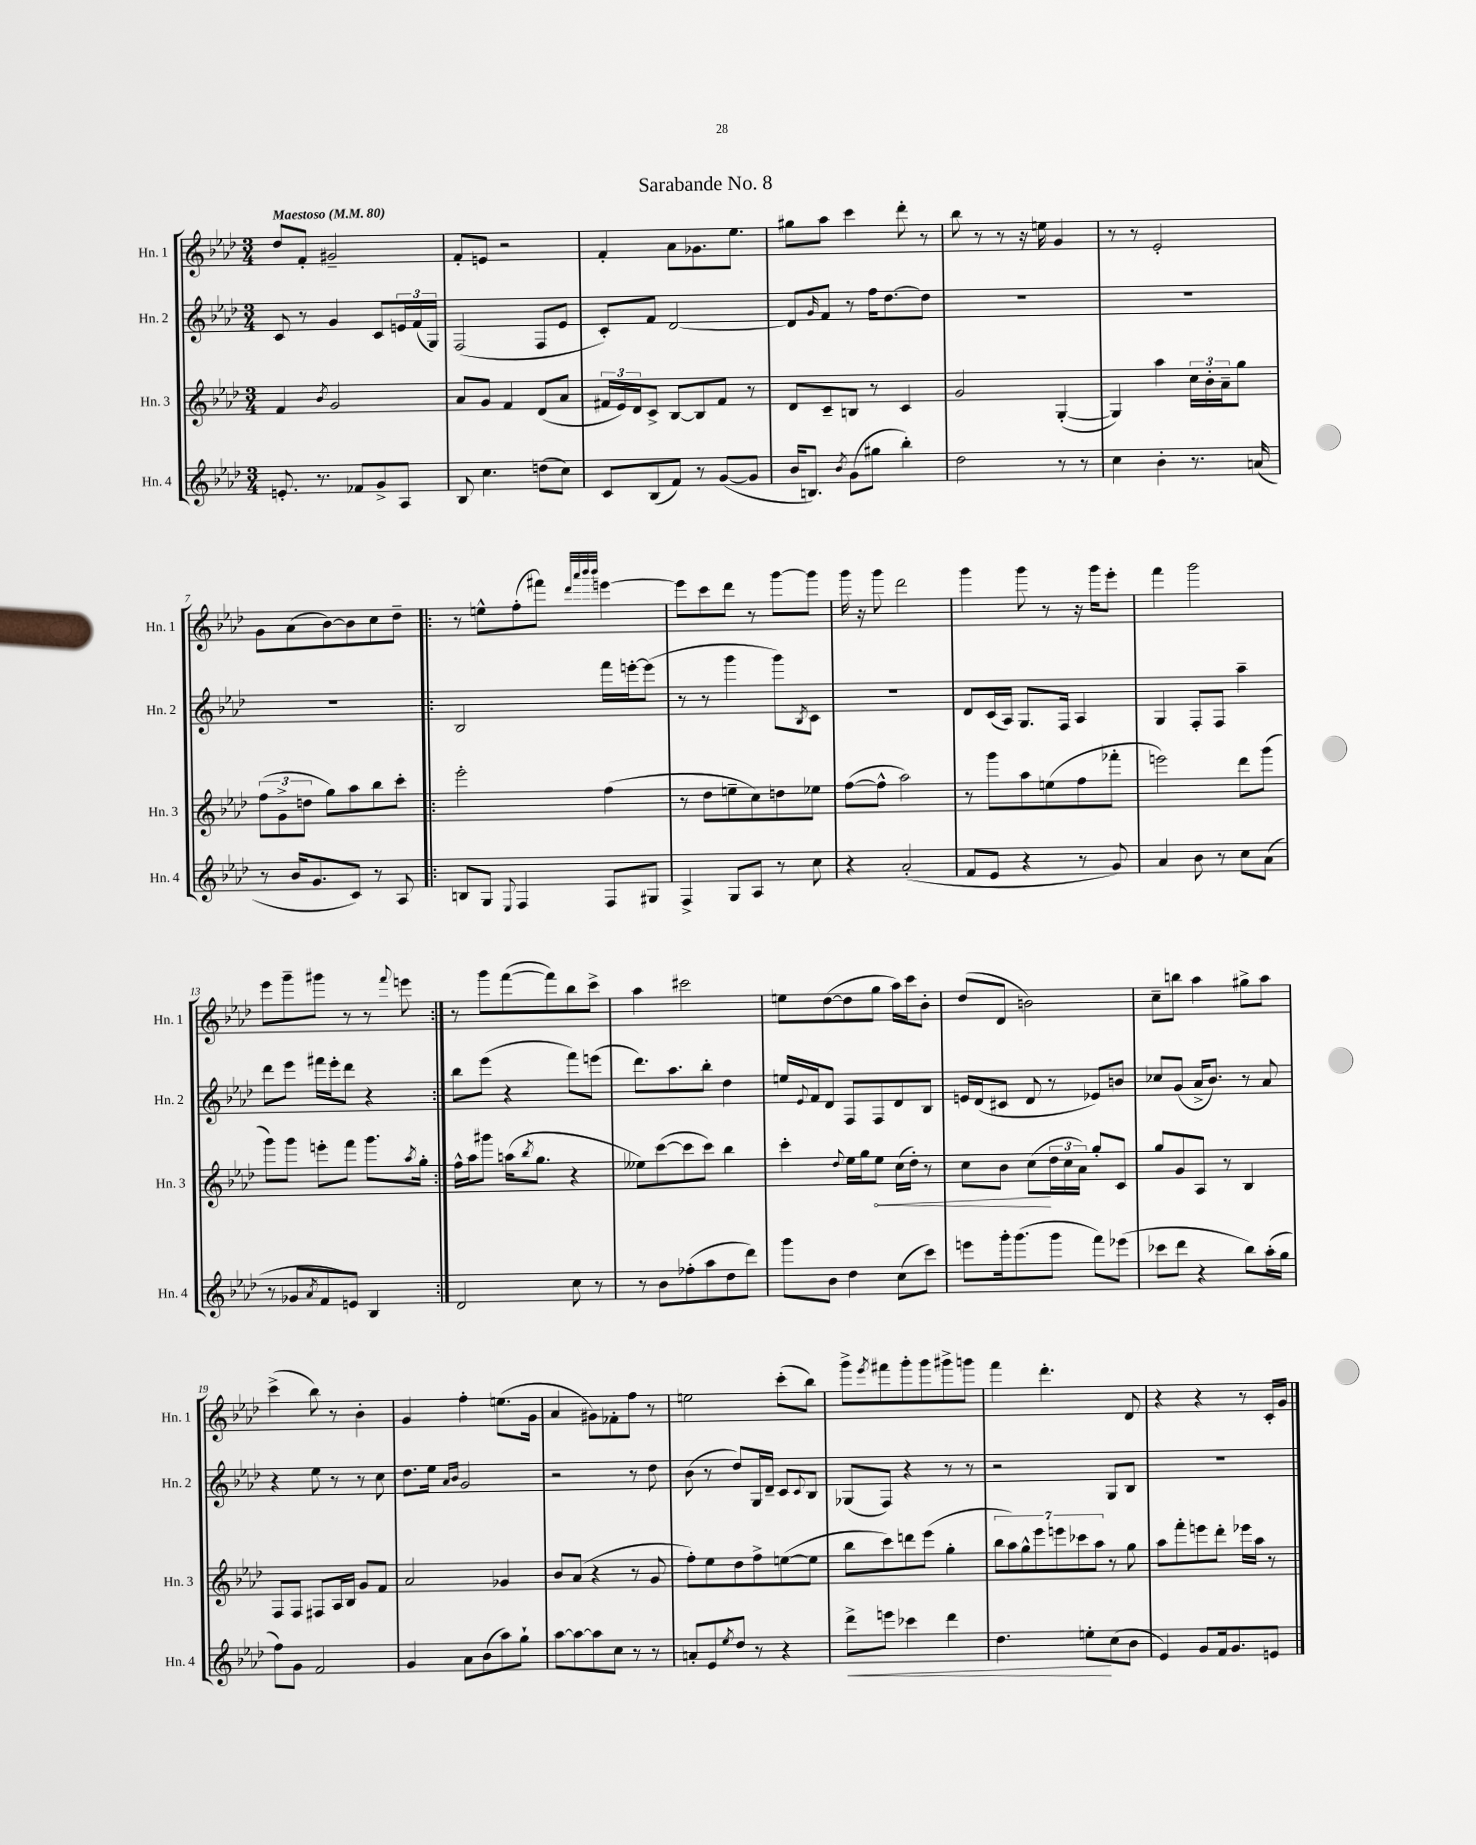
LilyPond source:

\header { title = "Sarabande No. 8" }
<<
\new StaffGroup <<
\new Staff = "s0" \with { instrumentName = "Hn. 1" shortInstrumentName = "Hn. 1" } {
    \clef treble \key aes \major \numericTimeSignature \time 3/4 \tempo "Maestoso" 4 = 80
    des''8 f'8-. gis'2-- |
    f'8-. e'8 r2 |
    f'4-. aes'8 ges'8. ees''8. |
    gis''8 aes''8 c'''4 des'''8-. r8 |
    bes''8 r8 r8 r16 e''16 g'4 |
    r8 r8 ees'2-. |
    g'8 aes'8( bes'8~) bes'8 c''8 des''8-- |
    \repeat volta 2 { r8 e''8-^ f''8-.( fis'''8) \grace { des'''32 aes'''32 bes'''32 bes'''32 } e'''4~ |
    e'''8 c'''8 des'''8 r8 g'''8~ g'''8 |
    g'''16 r16 g'''8 des'''2 |
    g'''4 g'''8 r8 r16 g'''16 ees'''8-. |
    f'''4 g'''2 |
    ees'''8 g'''8-- gis'''8 r8 r8 \appoggiatura { f'''8 } e'''8 | }
    r8 g'''8 f'''8~( f'''8) bes''8 c'''8-> |
    aes''4 cis'''2 |
    e''8 des''8~( des''8 g''8 aes''16) c'''16 bes'8-. |
    des''8( des'8 b'2) |
    c''8-- b''8 aes''4 gis''8-> aes''8 |
    c'''4->( bes''8) r8 bes'4-. |
    g'4 f''4-. e''8.( g'16 |
    aes'4 gis'8) fes'8-. f''8 r8 |
    e''2 c'''8-.( bes''8) |
    g'''8-> \acciaccatura { ees'''8 } fis'''8 g'''8-. g'''8 gis'''8-> g'''8 |
    f'''4 des'''4.-. des'8 |
    r4 r4 r8 c'16-. g'16 \bar "|." |
}
\new Staff = "s1" \with { instrumentName = "Hn. 2" shortInstrumentName = "Hn. 2" } {
    \clef treble \key aes \major \numericTimeSignature \time 3/4
    c'8 r8 g'4 c'8 \tuplet 3/2 { e'16 f'16( g16) } |
    f2( f8 ees'8 |
    c'8-.) f'8 des'2~ |
    des'8 \grace { g'16 } f'8 r8 f''16 des''8.~ des''8 |
    R2. |
    R2. |
    R2. |
    \repeat volta 2 { bes2 f'''16 e'''16~-. e'''8( |
    r8 r8 g'''4 g'''8) \acciaccatura { bes8 } c'8 |
    R2. |
    des'8 c'16( aes16) g8. f16 aes4 |
    g4 f8-. f8 aes''4-- |
    des'''8 ees'''8 fis'''16 ees'''16-. des'''8 r4 | }
    bes''8 ees'''8( r4 f'''8) e'''8( |
    des'''8.) aes''8. bes''8-. des''4 |
    e''16 \appoggiatura { ees'8 } f'16 des'8 f8 f8 des'8 bes8 |
    e'16 des'16( cis'8 des'8 r8 ees'8) b'8 |
    ces''8 g'8( aes'16-> bes'8.) r8 aes'8 |
    r4 ees''8 r8 r8 c''8 |
    des''8. ees''16 \grace { aes'16 bes'16 } g'2 |
    r2 r8 des''8 |
    bes'8( r8 des''8) g16 des'16-- c'8 \appoggiatura { c'8 } bes8 |
    ges8( f8) r4 r8 r8 |
    r2 g8 bes8 |
    R2. \bar "|." |
}
\new Staff = "s2" \with { instrumentName = "Hn. 3" shortInstrumentName = "Hn. 3" } {
    \clef treble \key aes \major \numericTimeSignature \time 3/4
    f'4 \acciaccatura { bes'8 } g'2 |
    aes'8 g'8 f'4 des'8( aes'8 |
    \tuplet 3/2 { fis'16 ees'16) des'16 } c'8-> bes8~ bes8 fis'8 r8 |
    des'8 c'8-- b8 r8 c'4 |
    g'2 g4~-.( |
    g4) aes''4 \tuplet 3/2 { c''16 bes'16-. aes'16-- } g''8 |
    \tuplet 3/2 { f''8( g'8-> d''8 } g''8) aes''8 bes''8 c'''8-. |
    \repeat volta 2 { ees'''2-. f''4( |
    r8 des''8 e''8-- c''8) d''8 ees''8 |
    f''8~( f''8-^ aes''2) |
    r8 g'''8 aes''8 e''8( f''8 fes'''8-. |
    e'''2) des'''8 g'''8( |
    g'''8) g'''8 e'''8-. f'''8 g'''8. \acciaccatura { aes''8 } g''16-. | }
    f''16-^ aes''16 gis'''8 a''16( \acciaccatura { bes''8 } g''8. r4 |
    eeses''8) c'''8~( c'''8 c'''8) bes''4 |
    c'''4-. \appoggiatura { des''8 } ees''16 g''16 \once \override Hairpin.circled-tip = ##t ees''8\< c''16( des''16-.) r8 |
    c''8 bes'8 c''8\!( \tuplet 3/2 { des''16 c''16 aes'16) } g''8-. c'8 |
    g''8 g'8 aes8 r8 bes4 |
    f8 f8 fis8 aes16 bes16 g'8 f'8 |
    aes'2 ges'4 |
    bes'8 aes'8( r4 r8 g'8 |
    f''8-.) ees''8 des''8 f''8-> e''8~( e''8 |
    bes''8 c'''8) d'''8 ees'''8( g''4-. |
    \tuplet 7/4 { bes''8 aes''8) g''8-^ ees'''8 e'''8 ces'''8 aes''8 } r8 g''8 |
    aes''8 f'''8-. e'''8 des'''8-. ees'''16 aes''16 r8 \bar "|." |
}
\new Staff = "s3" \with { instrumentName = "Hn. 4" shortInstrumentName = "Hn. 4" } {
    \clef treble \key aes \major \numericTimeSignature \time 3/4
    e'8.-. r8. fes'8 g'8-> aes8 |
    bes8 c''4. d''8( c''8) |
    c'8 bes8( f'8) r8 g'8~( g'8 |
    bes'16 b8.) \acciaccatura { bes'8 } g'8( gis''8 bes''4-.) |
    des''2 r8 r8 |
    c''4 bes'4-. r8. a'16( |
    r8 bes'16 g'8. c'8) r8 aes8 |
    \repeat volta 2 { b8 g8 \appoggiatura { ees8 } f4 f8 gis8 |
    f4-> g8 aes8 r8 c''8 |
    r4 aes'2-.( |
    f'8 ees'8 r4 r8 g'8) |
    aes'4 bes'8 r8 c''8 aes'8( |
    r8 ges'8 \acciaccatura { aes'8 } f'8 e'8) bes4 | }
    des'2 c''8 r8 |
    r8 bes'8 fes''8-.( aes''8 des''8 des'''8) |
    g'''8 bes'8 des''4 c''8( c'''8) |
    e'''8 g'''16-. g'''8.( g'''8 f'''8) ees'''8( |
    ces'''8 des'''8 r4 bes''8) aes''16-.( g''16 |
    f''8) g'8 f'2 |
    g'4 aes'8 bes'8( aes''8) g''8-! |
    aes''8~ aes''8~ aes''8 c''8 r8 r8 |
    a'8-. ees'8 \acciaccatura { ees''8 } des''8 r8 r4 |
    des'''8->\< e'''8 ces'''4 des'''4 |
    des''4. e''8-.\! c''8( bes'8 |
    ees'4) g'8 f'16 g'8. e'8 \bar "|." |
}
>>
>>
